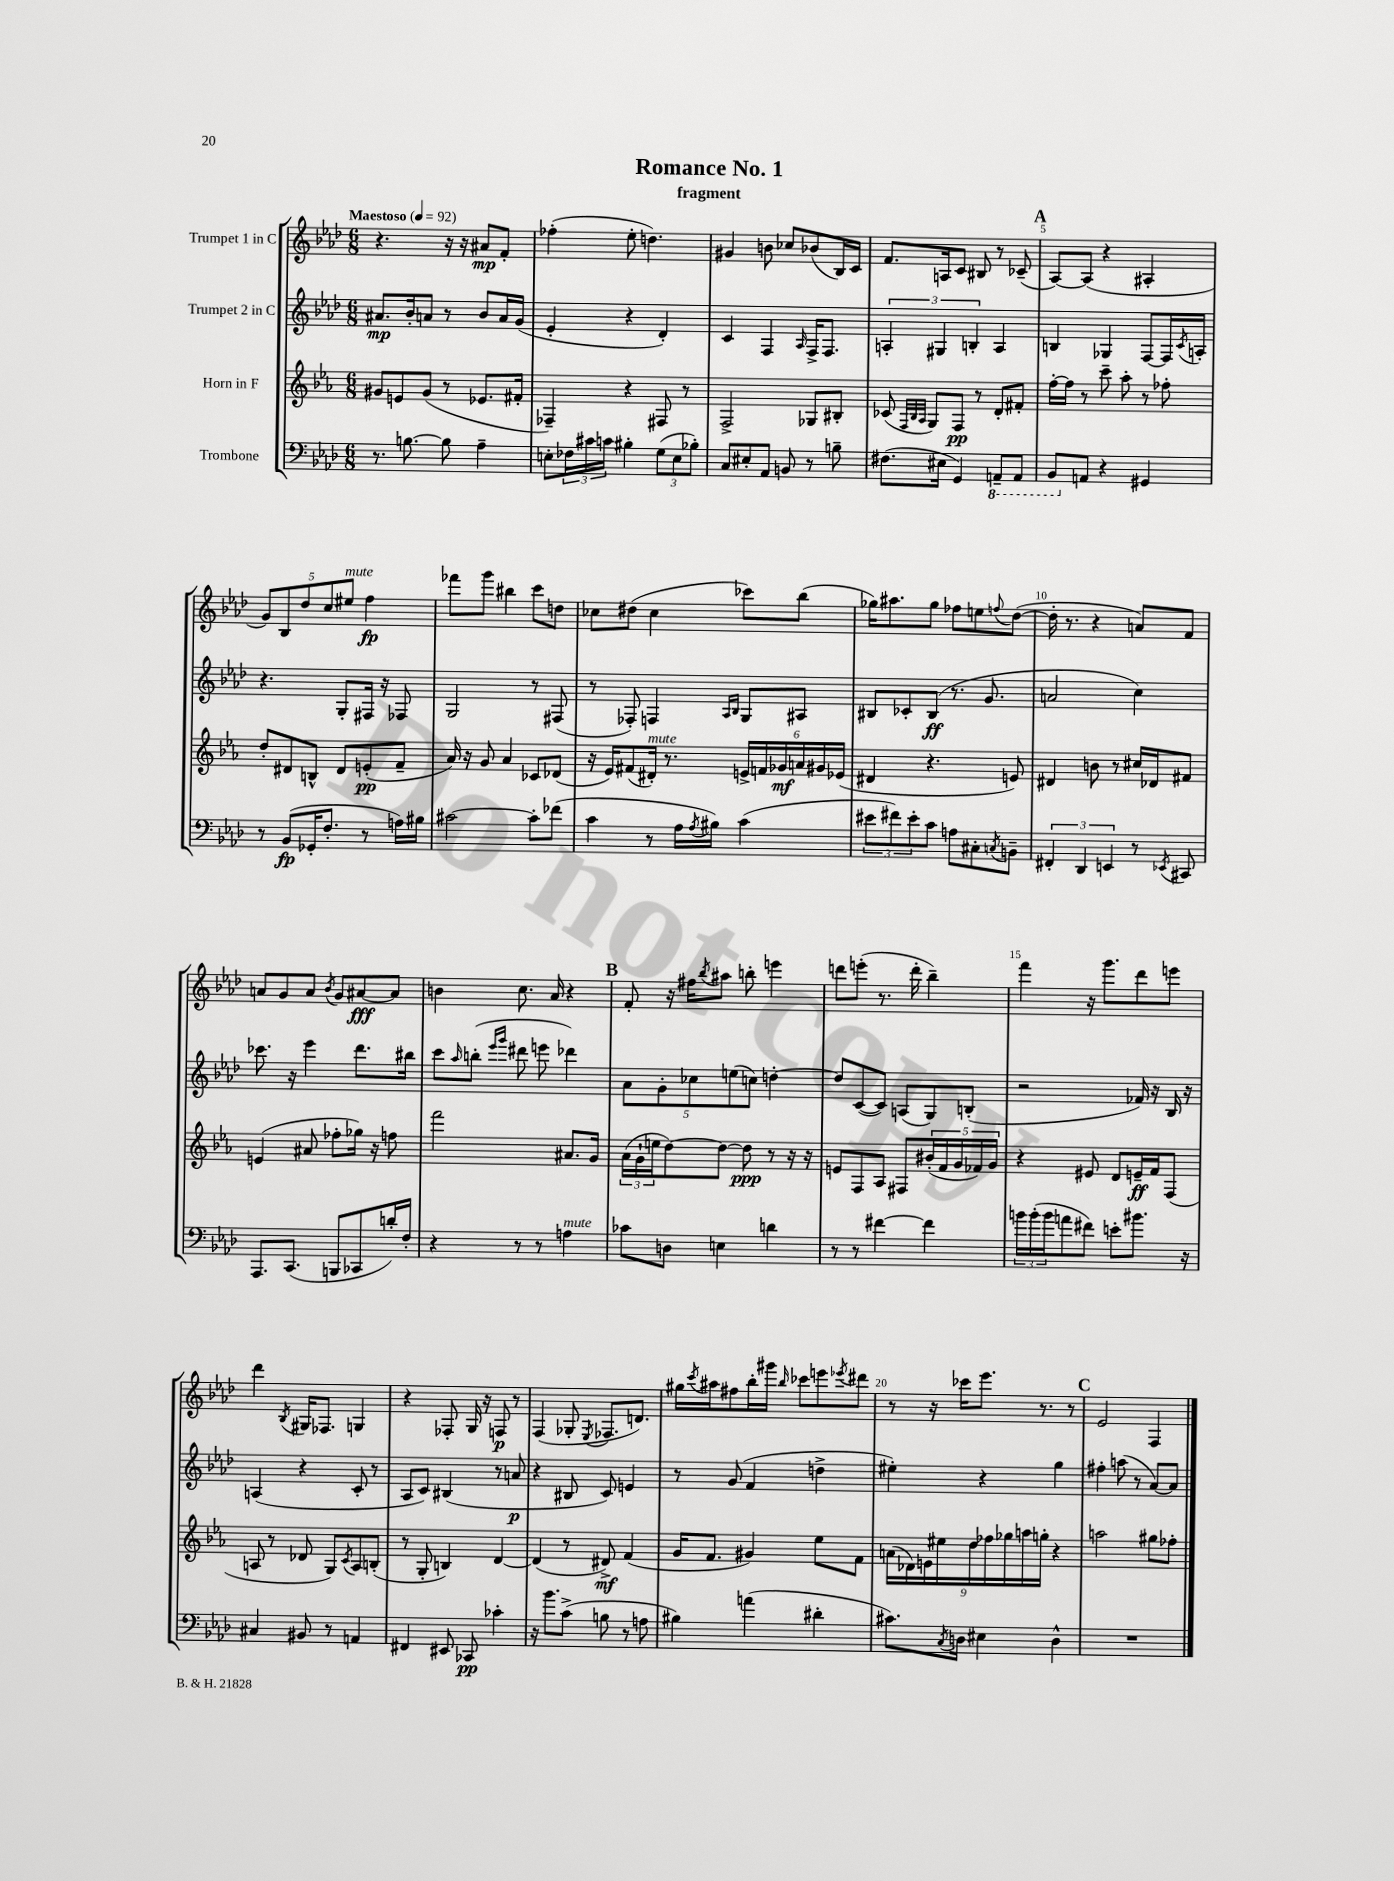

**kern	**kern	**kern	**kern
*staff4	*staff3	*staff2	*staff1
*clefF4	*clefG2	*clefG2	*clefG2
*k[b-e-a-d-]	*k[b-e-a-]	*k[b-e-a-d-]	*k[b-e-a-d-]
*M6/8	*M6/8	*M6/8	*M6/8
*MM92	*MM92	*MM92	*MM92
8.r	8g#/L	8.a#/L	4.r
.	8e/	.	.
[8.B\	.	16b-'/k	.
.	(8g#/J	8a/J	.
8B\]	8r	8r	16r
.	.	.	16r
4A-~\	8.e-/L	8b-/L	8a#/L
.	.	16a/L	8f'/J
.	16f#'/Jk	(16g/JJ	.
=	=	=	=
8E'\L	4F-~/)	4e-'/	(4ff-'\
24F-\L	.	.	.
24c#\	.	.	.
24c\JJ	.	.	.
4B#'\	4r	4r	8ee-'\
.	.	.	4.dd\)
(12G\L	8F#/	4d-'/)	.
12E\	.	.	.
.	8r	.	.
12B-'\J)	.	.	.
=	=	=	=
8C/L	2F^/	4c/	4g#/
8E#'/	.	.	.
8AA-/J	.	4F/	8b\
8BB/	.	.	8cc-/L
.	.	16qqA-/	.
8r	8G-/L	16F^/LK	(8b-/
.	.	8.F/J	.
8B~\	8B#'/J	.	16B-/L)
.	.	.	16c/JJ
=	=	=	=
(8.F#\L	(8c-/	6A'/	8.f/L
.	32qqF/LLL	.	.
.	32qqB-/	.	.
.	32qqA-/JJJ	.	.
.	8G/L)	.	.
.	.	6G#/	.
16E#\Jk	.	.	16A/k
4GG/)	8F/J	.	8c/J
.	.	6B'/	.
.	8r	.	8B#/
8AAA~/L	8d'/L	4A/	8r
8AAA/J	8f#'/J	.	(8c-~/
=	=	=	=
8BBB-/L	[16ff'\LL	4B/	[8A-/L)
.	16ff\]JJ	.	.
8AA/J	8r	.	(8A-/]J
4r	8ccc~\	4G-/	4r
.	8aa-'\	.	.
4GG#/	8r	[8F/L	4A#'/
.	8ff-'\	16F/]L	.
.	.	8qc/	.
.	.	16A'/JJ	.
=	=	=	=
8r	8dd'/L	4.r	10g/L)
.	.	.	10B-/
(8BB-/L	8d#/	.	.
.	.	.	10dd-/
16GG-'/K	8B^^/J	.	.
.	.	.	10cc/
8.F'/J	.	.	.
.	8d#/L	8G'/L	.
.	.	.	10ee#/J
8r	(8e'/	16F#/Jk	4ff\
.	.	16r	.
16A\LL)	8f~/J	8F-/	.
16B#\JJ	.	.	.
=	=	=	=
[2c#\	16a-/)	2G/	8fff-\L
.	16r	.	.
.	8g/	.	8ggg\J
.	4a-/	.	4bb#\
8c#'\]L	8c-/L	8r	8ccc\L
(8f-\J	(8d-/J	(8F#/	8dd\J
=	=	=	=
4c\	16r	8r	8cc-\L
.	16e-/LK)	.	.
.	(8f#/	8F-'/)	(8dd#\J
8r	16d#'/Jk)	4F/	4cc-\
.	8.r	.	.
16A-\LL	.	.	.
8qA-/	.	.	.
16B#\JJ)	.	.	.
.	.	16qqA-/LL	.
.	.	16qqB-/JJ	.
(4c\	24e^/LL	8G/L	8ccc-\L)
.	24f/	.	.
.	24g-/	.	.
.	24a/	8A#/J	(8bb-\J
.	24g#/	.	.
.	(24e-/JJ	.	.
=	=	=	=
12e#\L	4d#/	8B#/L	16gg-\LK)
.	.	.	8.aa#\
12f#\)	.	.	.
.	.	8c-'/	.
12e#'\	.	.	.
8c\J	4.r	(8B#/J	8gg-\J
8A\L	.	8.r	8ff-\L
8C#'\	.	.	8ee\
.	.	8.g/	.
8qC/	.	.	8qqff/
8BB~\J	8e/)	.	([8dd-\J
=	=	=	=
6FF#'/	4d#/	2a/	16dd-'\]
.	.	.	8.r
6DD-/	.	.	.
.	8b\	.	4r
6EE/	.	.	.
.	8r	.	.
8r	16cc#/LL	4cc\)	8a/L)
.	16d-/J	.	.
8qEE-/	.	.	.
8CC#/	8f#/J	.	8f/J
=	=	=	=
8.AAA-/L	(4e/	8.ccc-\	8a/L
.	.	.	8g/
(8.CC/J	.	16r	.
.	8a#/	4eee-\	8a/J
.	.	.	8qb-/
8BBB/L	8ff-'\L	.	8g/L
8CC-/	16gg-\Jk)	8.ddd-\L	[8a#/
.	16r	.	.
16d'/L)	8ff\	.	8a#/]J
16F'/JJ	.	16bb#\Jk	.
=	=	=	=
4r	2fff\	8ccc\L	4b\
.	.	16qqaa-/	.
.	.	(8bb'\J	.
.	.	16qqeee-/LL	.
.	.	16qqggg/JJ	.
8r	.	8ddd#\	8.cc\
8r	.	8eee\	.
.	.	.	16a-/
4A\	8.a#/L	4ddd-\)	4r
.	16g/Jk	.	.
=	=	=	=
8c-\L	(24a-\LL	10a-\L	8f'/
.	24g`\	.	.
.	24ee\J	.	.
.	.	10g'\	.
8D\J	[8dd\)	.	16r
.	.	.	16ff#\LK
.	.	10cc-\	.
.	.	.	8qbb-/
4E\	8dd\_J	.	8aa#\J
.	.	(10ee\	.
.	8dd\]	.	8bb'\
.	.	10cc\J)	.
4d\	8r	[4dd'\	4eee\
.	16r	.	.
.	16r	.	.
=	=	=	=
8r	8e/L	8dd/]L	8ddd\L
8r	8F/	([8c/	(8eee'\J
[4f#\	8A-/J	8c/]J)	8.r
.	8F#/L	(8A/L	.
.	.	.	16ddd'\
4f#\]	(20b#'/L	8G/)	4bb-~\)
.	20f/	.	.
.	20g/	.	.
.	.	(8B'/J	.
.	20f-/)	.	.
.	20g/JJ	.	.
=	=	=	=
24b\LL	4r	2r	4fff\
(24b'\	.	.	.
24b\J	.	.	.
8a\	.	.	.
8f#\J)	8e#/	.	16r
.	.	.	8.ggg\L
8e'\L	8d/L	.	.
8.b#\J	16e~/L	16f-/)	8ddd-\
.	16f/J	16r	.
.	(8F/J	16B-/	8eee\J
16r	.	16r	.
=	=	=	=
4C#/	8A/	(4A/	4ddd-\
.	8r	.	.
.	.	.	8qB-/
8BB#/	8d-/	4r	16G#/LK
.	.	.	8.F-/J
8r	8G/L)	.	.
.	8qc/	.	.
4AA/	8A/	8c'/	4G/
.	(8B'/J	8r	.
=	=	=	=
4FF#/	8r	8A-/L	4r
.	8G'/	8c/J)	.
8EE#/	4B/)	(4B#/	8F-'/
8CC-/	.	.	16G/
.	.	.	16r
4c-'\	[4d/	8r	8F/
.	.	8a/	8r
=	=	=	=
16r	(4d/]	4r	(4F/
8.b-\L	.	.	.
(8c^\J	8r	8B#/	8G-'/
.	.	.	8qE-/
8B\	8d#^/)	8c/)	8.F-/L
8r	(4f/	4e/	.
.	.	.	8.d/J)
8A\	.	.	.
=	=	=	=
4B#\)	16g/LK	8r	16gg#\LL
.	.	.	8qccc/
.	8.f/J	.	16aa#\J
.	.	(8g/	8ff#\
(4a\	4g#/)	4f/	16bb-'\L
.	.	.	16ggg#\JJ
.	.	.	16qqbb-/
.	.	.	8ccc-\L
4d#'\	8ee-\L	4dd^\	8eee\
.	.	.	8qeee-/
.	8f\J	.	8ddd#\J
=	=	=	=
8.c#\L)	(18a\LL	4ee#'\)	8r
.	18d-\)	.	.
.	18e\	.	.
.	.	.	16r
.	18ee#\	.	.
8qC/	.	.	.
16D\Jk	.	.	16ccc-\LK
.	18dd\	.	.
4E#\	.	4r	8.eee-\J
.	18ff-\	.	.
.	18gg-\	.	.
.	18aa\	.	.
.	.	.	8.r
.	18gg'\JJ	.	.
4D^^\	4r	4gg\	.
.	.	.	8r
=	=	=	=
2.r	2aa\	4ff#'\	2e-/
.	.	(8aa\	.
.	.	8r	.
.	8gg#\L	[8a-/L)	4F/
.	8ff-'\J	8a-/]J	.
==	==	==	==
*-	*-	*-	*-
